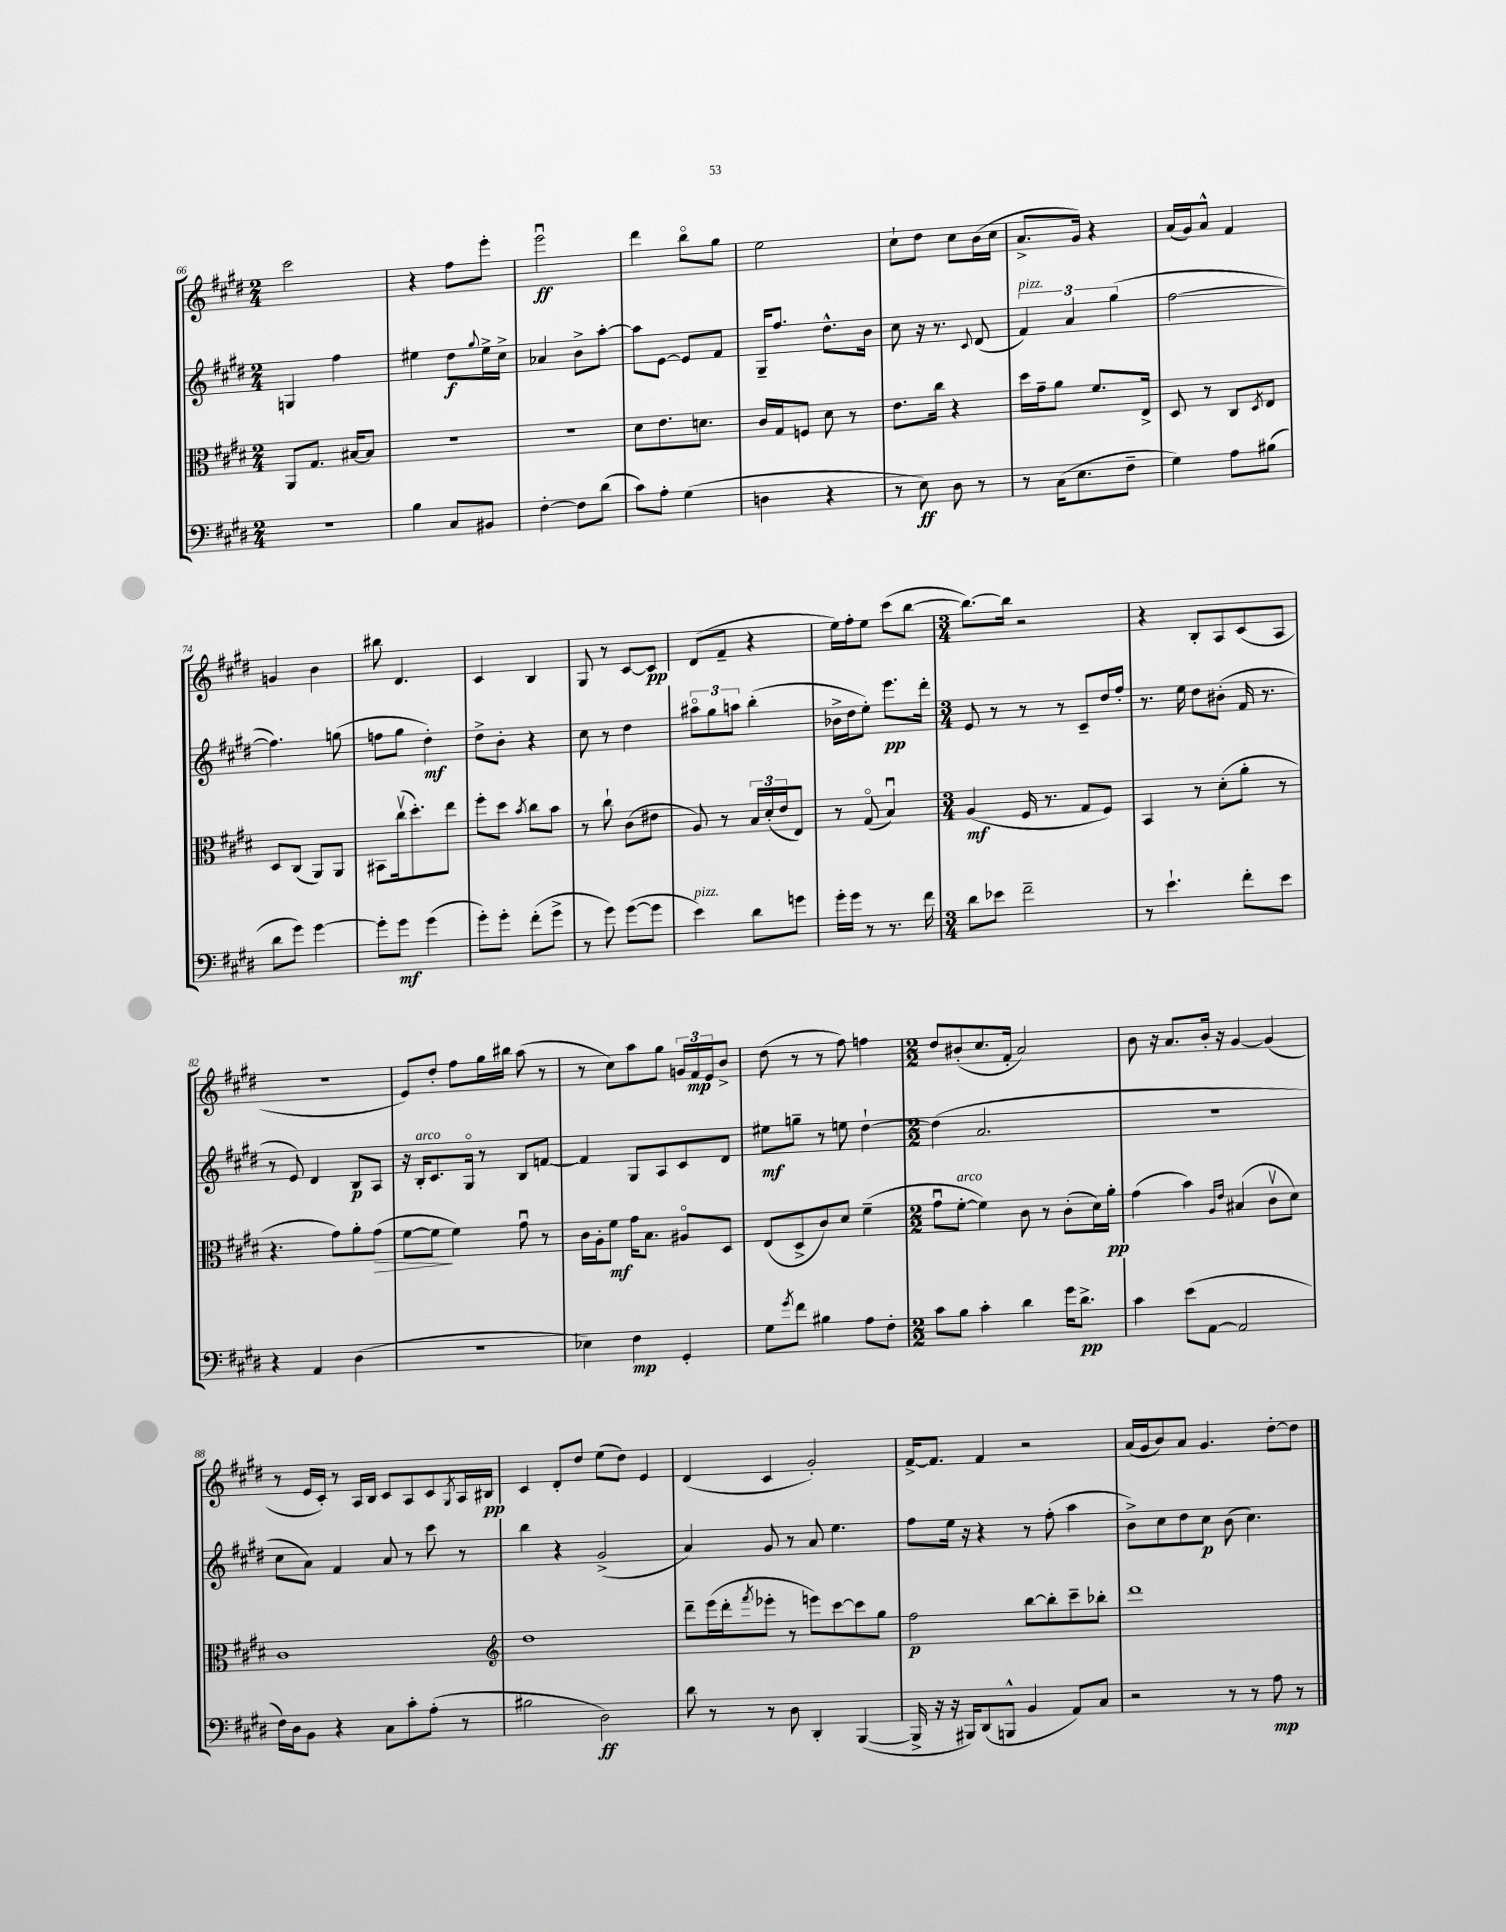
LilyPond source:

<<
\new StaffGroup <<
\new Staff = "s0" {
    \clef treble \key e \major \numericTimeSignature \time 2/4
    cis'''2 |
    r4 fis''8 e'''8-. |
    e'''2\downbow\ff |
    dis'''4 b''8\flageolet gis''8 |
    e''2 |
    cis''8-! dis''8 cis''8 b'16( cis''16 |
    a'8.-> gis'16) r4 |
    a'16( gis'16) a'8-^ fis'4 |
    g'4 b'4 |
    bis''8 dis'4. |
    cis'4 b4 |
    gis8 r8 cis'8~ cis'8\pp |
    dis'8( fis'8-- r4 |
    e''16) fis''16-. e''8 cis'''8( b''8~ |
    \numericTimeSignature \time 3/4 b''8.~) b''16 r2 |
    r4 b8-. a8 cis'8( a8 |
    R2. |
    e'8) dis''8-. fis''8 gis''16 bis''16 a''8( r8 |
    r8 cis''8) a''8 gis''8 \tuplet 3/2 { g'16 fis'16\mp e'16 } b'8-> |
    dis''8( r8 r8 fis''8) f''4 |
    \numericTimeSignature \time 2/2 dis''8 bis'8-.( cis''8. fis'16-. a'2) |
    b'8 r16 a'8. b'16-. r16 gis'4~ gis'4( |
    r8 e'16 cis'16-.) r8 a16 b16 cis'8 a8 cis'8 \acciaccatura { gis8 } a16 bis16\pp |
    cis'4 dis'8-. dis''8 e''8( dis''8) e'4 |
    dis'4( cis'4 gis'2-.) |
    fis'16~-> fis'8. fis'4 r2 |
    a'16( gis'16 b'8) a'8 gis'4. dis''8~-. dis''8 \bar "|." |
}
\new Staff = "s1" {
    \clef treble \key e \major \numericTimeSignature \time 2/4
    g4 fis''4 |
    eis''4 dis''8\f \appoggiatura { gis''8 } eis''16-> cis''16-> |
    aes'4 b'8-> a''8~-. |
    a''8 e'8~ e'8 fis'8 |
    gis16-- fis''8. dis''8.-^ b'16 |
    cis''8 r16 r8. \appoggiatura { cis'8 } dis'8( |
    \tuplet 3/2 { fis'4^\markup { \italic "pizz." }) a'4 gis''4( } |
    fis''2~ |
    fis''4.) g''8( |
    f''8 gis''8 dis''4-.\mf) |
    dis''8-> b'8-. r4 |
    cis''8 r8 dis''4 |
    \tuplet 3/2 { ais''8\flageolet gis''8 a''8 } b''4-.( |
    bes'16-> dis''16 e''8-.) e'''8.\pp dis'''16-. |
    \numericTimeSignature \time 3/4 e'8 r8 r8 r8 cis'8-- dis''16 fis''16-. |
    r8. e''16 dis''8 bis'8-.( fis'16 r8. |
    r8 e'8) dis'4 b8\p a8 |
    r16 b16-.^\markup { \italic "arco" } cis'8. gis16\flageolet r8 b8 f'8~ |
    f'4 gis8 a8 cis'8 dis'8 |
    eis''8\mf g''8-- r8 e''8 dis''4~-! |
    \numericTimeSignature \time 2/2 dis''4( a'2. |
    r1 |
    cis''8 a'8) fis'4 a'8 r8 cis'''8 r8 |
    b''4 r4 gis'2->( |
    a'4) gis'8 r8 a'8 e''4. |
    fis''8 e''16 r16 r4 r8 fis''8-.( a''4 |
    b'8->) cis''8 dis''8 cis''8\p b'8( cis''4.) \bar "|." |
}
\new Staff = "s2" {
    \clef alto \key e \major \numericTimeSignature \time 2/4
    a,8 gis8. bis16~ bis8 |
    r2 |
    R2 |
    dis'8 e'8. d'8. |
    cis'16 gis16 f8 dis'8 r8 |
    e'8. cis''16 r4 |
    dis''16 gis'16-- a'8 fis'8. e16-> |
    dis8 r8 cis8 \acciaccatura { dis8 } e8 |
    dis8 cis8( a,8) a,8 |
    bis,8 cis''16\upbow( dis''8.-.) e''8 |
    fis''8-. dis''8 \acciaccatura { b'8 } cis''8 b'8 |
    r8 cis''8-! cis'8( eis'8 |
    a8) r8 \tuplet 3/2 { b16 dis'16-.( e'16 } e8) |
    r8 gis8\flageolet( b4\downbow) |
    \numericTimeSignature \time 3/4 a4\mf( fis16 r8. gis8 fis8) |
    b,4 r8 dis'8-.( a'8-. r8 |
    r4. gis'8) a'8-. gis'8\>( |
    fis'8~ fis'8\! fis'4) gis'8\downbow r8 |
    cis'16 a16-. fis'8\mf gis'16 b8. ais8\flageolet dis8 |
    e8( dis8-> cis'8) dis'8 fis'4--( |
    \numericTimeSignature \time 2/2 gis'8\downbow fis'8~-.^\markup { \italic "arco" } fis'4) cis'8 r8 cis'8-.( dis'16) a'16-.\pp |
    gis'4( b'4) \grace { a16 e'16 } bis4( cis'8\upbow dis'8) |
    cis'1 |
    \clef treble dis''1 |
    dis'''8-- e'''16( dis'''16-. \acciaccatura { fis'''8 } ees'''8-. r8 e'''8) cis'''8~ cis'''8 gis''8 |
    fis''2\p b''8~ b''8-. cis'''8-- bes''8-. |
    dis'''1 \bar "|." |
}
\new Staff = "s3" {
    \clef bass \key e \major \numericTimeSignature \time 2/4
    R2 |
    b4 cis8 bis,8 |
    fis4~-. fis8 dis'8( |
    cis'8) a8-. gis4( |
    d4 r4 |
    r8 e8\ff) dis8 r8 |
    r8 cis16( e8. fis8-- |
    gis4) a8 bis8( |
    dis'8 gis'8) gis'4~ |
    gis'8-. gis'8\mf gis'4( |
    gis'8-.) gis'8-. fis'8-.( gis'8-> |
    r8 gis'8) gis'8~( gis'8 |
    e'4^\markup { \italic "pizz." }) dis'8 g'8 |
    gis'16-. gis'16 r8 r8. fis'16 |
    \numericTimeSignature \time 3/4 dis'8 ees'8 fis'2-- |
    r8 e'4.-! fis'8-. e'8 |
    r4 a,4 dis4( |
    R2. |
    ees4) fis4\mp gis,4-. |
    gis8 \acciaccatura { gis'8 } fis'8 bis4 a8 fis8-. |
    \numericTimeSignature \time 2/2 cis'8 b8 cis'4-. dis'4 gis'16 dis'8.->\pp |
    cis'4 e'8( a,8~ a,2 |
    fis16) dis16 b,8 r4 cis8 cis'8-. a8-.( r8 |
    bis2 dis2\ff) |
    dis'8 r8 r8 dis8 dis,4-. b,,4~( |
    b,,16-> r16 r16 bis,,16) dis,8( b,,8-^ b,4 a,8) cis8 |
    r2 r8 r8 a8\mp r8 \bar "|." |
}
>>
>>
\layout { \context { \Score currentBarNumber = #66 } }
